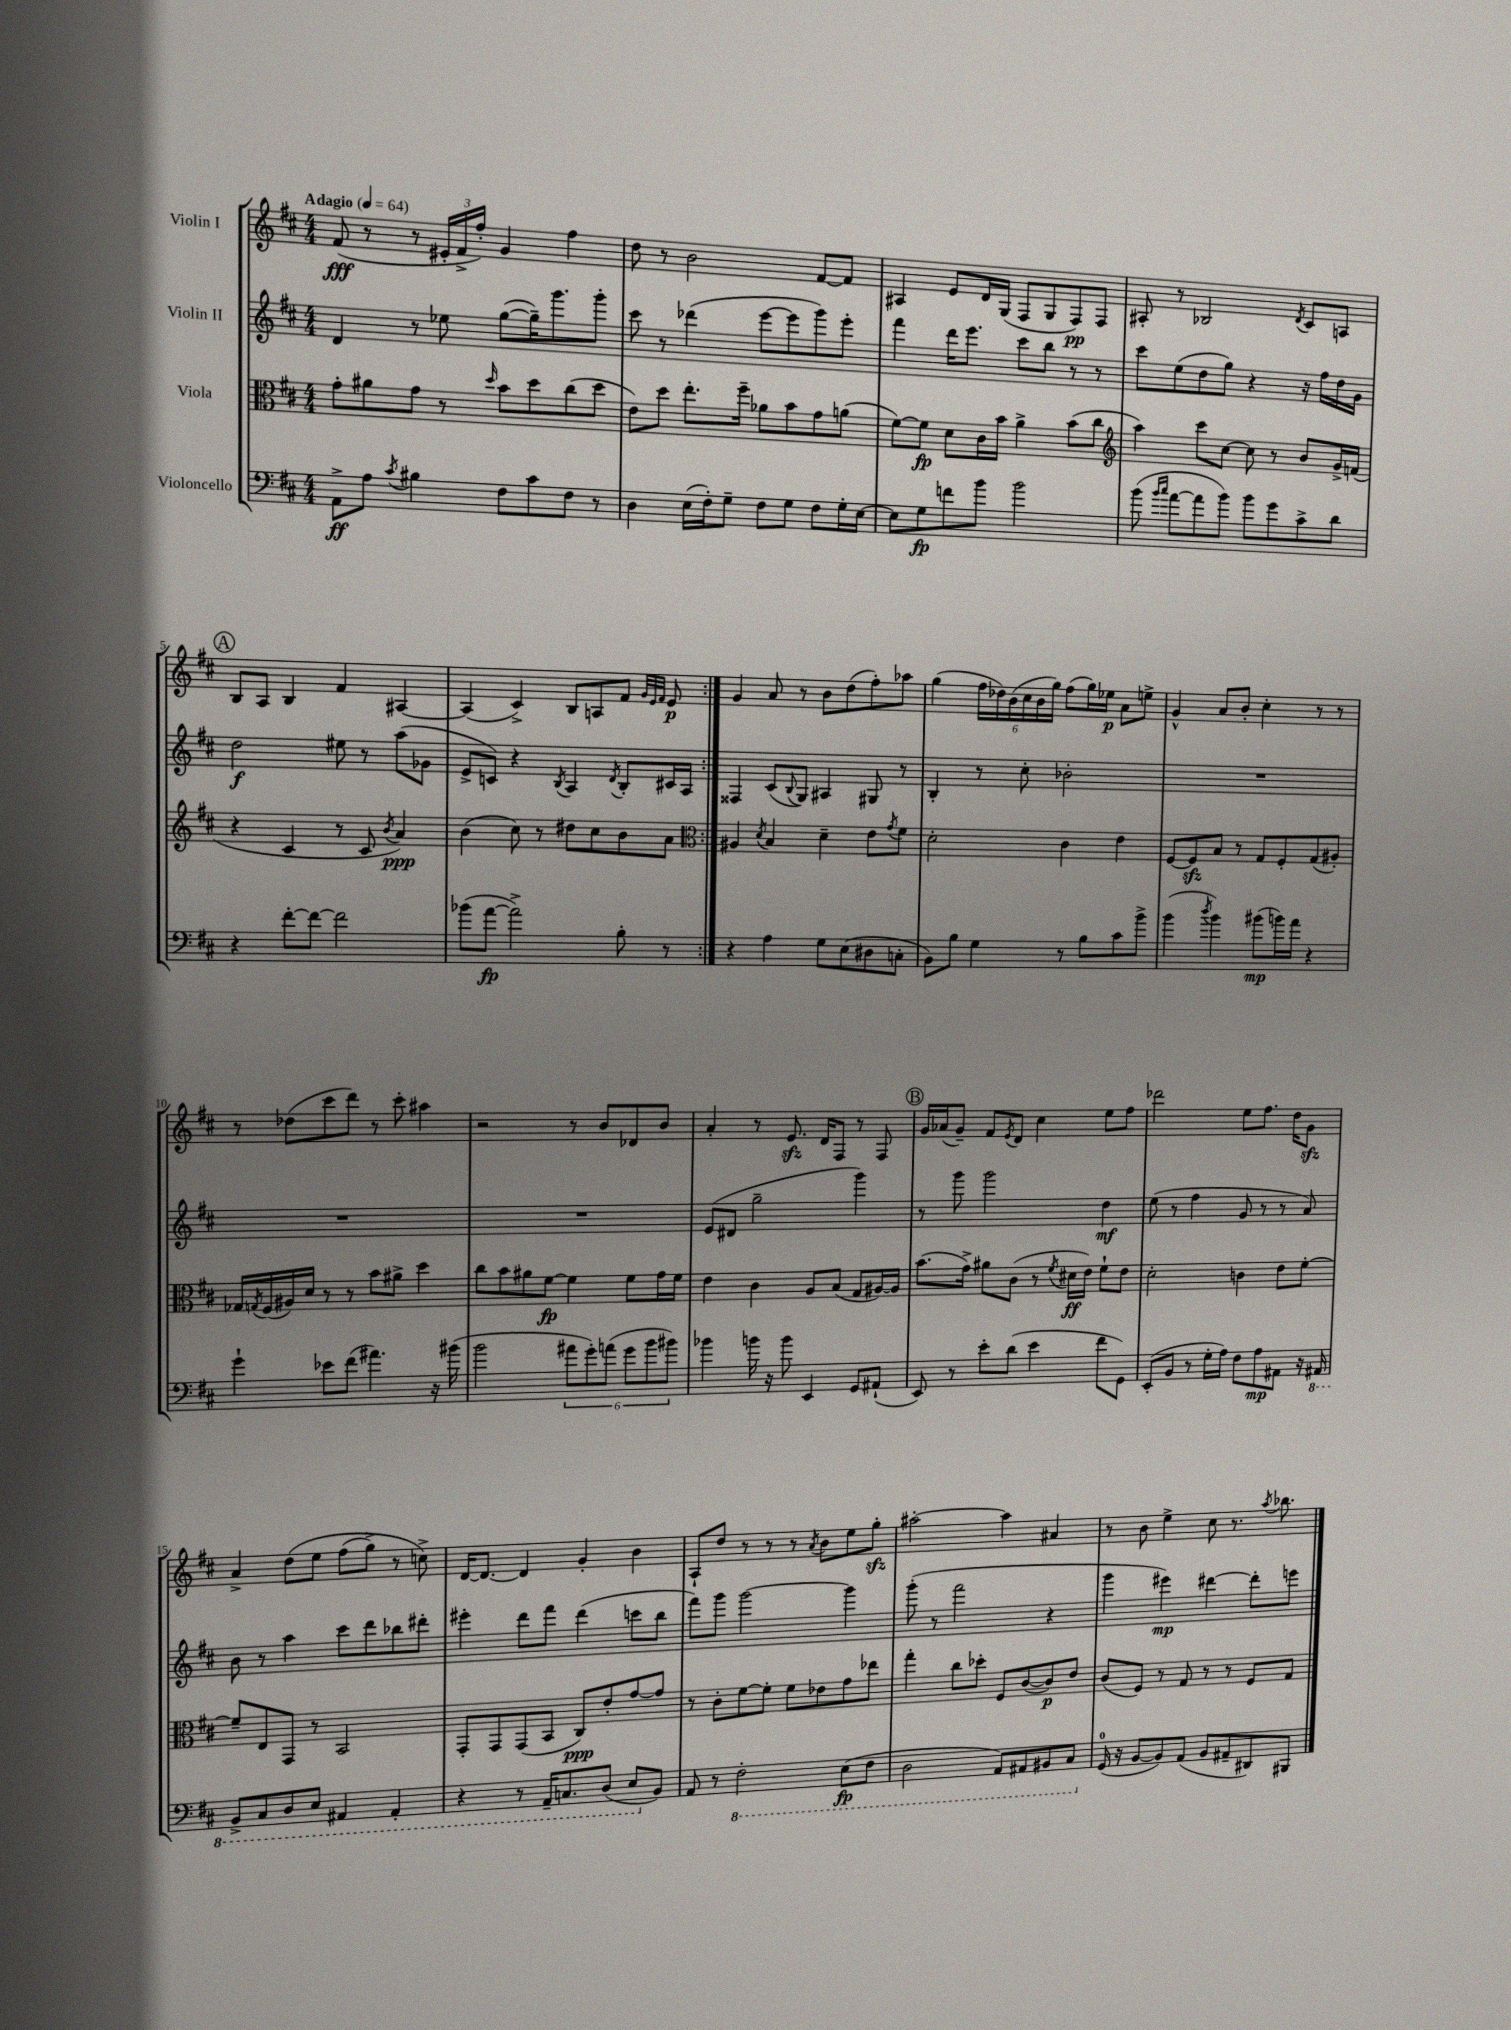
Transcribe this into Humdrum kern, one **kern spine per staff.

**kern	**dynam	**kern	**dynam	**kern	**dynam	**kern	**dynam
*part4	*part4	*part3	*part3	*part2	*part2	*part1	*part1
*staff4	*staff4	*staff3	*staff3	*staff2	*staff2	*staff1	*staff1
*I"Violoncello	*	*I"Viola	*	*I"Violin II	*	*I"Violin I	*
*clefF4	*	*clefC3	*	*clefG2	*	*clefG2	*
*k[f#c#]	*	*k[f#c#]	*	*k[f#c#]	*	*k[f#c#]	*
*M4/4	*	*M4/4	*	*M4/4	*	*M4/4	*
*MM64	*	*MM64	*	*MM64	*	*MM64	*
=1	=1	=1	=1	=1	=1	=1	=1
!	!	!	!	!	!	!LO:TX:a:B:t=Adagio	!
8AA^\L	ff	8g'\L	.	4d/	.	(8f#/	fff
8A\J	.	8a#X\	.	.	.	8r	.
8qc#/	.	.	.	.	.	.	.
4B#X\	.	8g\J	.	8r	.	8r	.
.	.	8r	.	8ee-X\	.	24e#X'/LL	.
.	.	.	.	.	.	24f#^/	.
.	.	.	.	.	.	24ff#'/JJ)	.
.	.	16qqdd/	.	.	.	.	.
8F#\L	.	8b\L	.	([8gg\L	.	4g/	.
8c#\	.	8dd\	.	16gg~\K])	.	.	.
.	.	.	.	8.ggg\	.	.	.
8F#\J	.	(8cc#\	.	.	.	4ff#\	.
8r	.	8dd\J	.	8ggg'\J	.	.	.
=2	=2	=2	=2	=2	=2	=2	=2
4D\	.	8e\L)	.	8ccc#\	.	8dd\	.
.	.	8dd\J	.	8r	.	8r	.
(16E\LL	.	8.ee'\L	.	(4ddd-X\	.	2b\	.
16F#'\J)	.	.	.	.	.	.	.
8G~\J	.	.	.	.	.	.	.
.	.	16ff#~\Jk	.	.	.	.	.
8F#\L	.	8a-X\L	.	[8eee\L	.	.	.
8G\J	.	8b\	.	8eee\]	.	.	.
8F#\L	.	8g\	.	8ggg\)	.	[8f#/L	.
16G'\L	.	(8an\J	.	8eee'\J	.	8f#/J]	.
[16E\JJ	.	.	.	.	.	.	.
=3	=3	=3	=3	=3	=3	=3	=3
8E\L]	.	[8f#\L)	.	4fff#\	.	4A#X/	.
8G\	fp	8f#\J]	fp	.	.	.	.
8fn\	.	8d\L	.	16ddd\KL	.	8e/L	.
.	.	.	.	8.eee\J	.	.	.
8b\J	.	16c#\L	.	.	.	16d/L	.
.	.	16b\JJ	.	.	.	(16G/JJ	.
2b\	.	4a^\	.	8ccc#\L	.	8F#/L	.
.	.	.	.	8bb\J	.	8G/	.
.	.	(8b\L	.	8r	.	8F#/)	pp
.	.	8cc#\J	.	8r	.	8F#/J	.
=4	=4	=4	=4	=4	=4	=4	=4
*	*	*clefG2	*	*	*	*	*
(8b\	.	4aa\)	.	8ccc#\L	.	8A#X'/	.
16qqb/LL	.	.	.	.	.	.	.
16qqcc#/JJ	.	.	.	.	.	.	.
[8a\L	.	.	.	(8ee\	.	8r	.
8a\]	.	8ccc#\L	.	8dd\	.	2B-X/	.
8b\J)	.	[8cc#\J	.	8gg\J)	.	.	.
8b\L	.	8cc#\]	.	4r	.	.	.
8g\	.	8r	.	.	.	.	.
.	.	.	.	.	.	8qd/	.
8c#^\	.	8b/L	.	16r	.	8c#/L	.
.	.	.	.	16ff#\LL	.	.	.
8d\J	.	16g^/L	.	16dd\	.	8An/J	.
.	.	(16fn/JJ	.	16g\JJ	.	.	.
!!LO:LB:g=z
!!LO:REH:place=s1:t=A
=5	=5	=5	=5	=5	=5	=5	=5
4r	.	4r	.	2dd\	f	8B/L	.
.	.	.	.	.	.	8A/J	.
[8f#'\L	.	4c#/	.	.	.	4B/	.
8f#\J_	.	.	.	.	.	.	.
2f#\]	.	8r	.	8ee#X\	.	4f#/	.
.	.	8c#/	.	8r	.	.	.
.	.	8qb/	.	.	.	.	.
.	.	4a/)	ppp	(8aa\L	.	[4A#X/	.
.	.	.	.	8g-X\J	.	.	.
=6	=6	=6	=6	=6	=6	=6	=6
(8b-X\L	.	(4b\	.	8e^/L	.	(4A#/]	.
[8a\J	fp	.	.	8cn/J)	.	.	.
2a^\])	.	8cc#\)	.	4r	.	4c#^/)	.
.	.	8r	.	.	.	.	.
.	.	.	.	8qB/	.	.	.
.	.	8dd#X\L	.	4A/	.	8B/L	.
.	.	8cc#\	.	.	.	8An/	.
.	.	.	.	8qd/	.	.	.
8B'\	.	8b\	.	8B'/L	.	8f#/J	.
.	.	.	.	.	.	32qqg/LLL	.
.	.	.	.	.	.	32qqe/	.
.	.	.	.	.	.	32qqf#/JJJ	.
8r	.	8a\J	.	16c#X/L	.	8e/	p
.	.	.	.	16A/JJ	.	.	.
=7:|!	=7:|!	=7:|!	=7:|!	=7:|!	=7:|!	=7:|!	=7:|!
*	*	*clefC3	*	*	*	*	*
4r	.	4A#X/	.	4F##X/	.	4g/	.
.	.	8qd/	.	.	.	.	.
4A\	.	4B/	.	(8c#/L	.	8a/	.
.	.	.	.	8qqB/	.	.	.
.	.	.	.	8G/J)	.	8r	.
8G\L	.	4d~\	.	4A#X/	.	8b\L	.
(8E\	.	.	.	.	.	(8dd\	.
8D#X\	.	8e\L	.	8G#X/	.	8ff#'\)	.
.	.	8qg/	.	.	.	.	.
8Cn'\J	.	8f#\J	.	8r	.	8aa-X\J	.
=8	=8	=8	=8	=8	=8	=8	=8
8BB\L)	.	2d'\	.	4B'/	.	(4gg\	.
8B\J	.	.	.	.	.	.	.
4G\	.	.	.	8r	.	24ff#\LL	.
.	.	.	.	.	.	24dd-X\)	.
.	.	.	.	.	.	(24b\	.
.	.	.	.	8cc#'\	.	24cc#\	.
.	.	.	.	.	.	24b\	.
.	.	.	.	.	.	24gg\JJ)	.
8r	.	4c#\	.	2b-X'\	.	(8ff#\L	.
8B\L	.	.	.	.	.	16gg\L)	.
.	.	.	.	.	.	16ee-X\JJ	p
8c#\	.	4e\	.	.	.	8a\L	.
8b^\J	.	.	.	.	.	8een^\J	.
=9	=9	=9	=9	=9	=9	=9	=9
(4b\	.	[8F#/L	.	1r	.	4g^^/	.
.	.	8F#zz/]	.	.	.	.	.
8qdd/	.	.	.	.	.	.	.
4b\)	.	8B/J	.	.	.	8a/L	.
.	.	8r	.	.	.	8b'/J	.
(8b#X\L	mp	8G/L	.	.	.	4cc#'\	.
16bn\L)	.	8F#'/	.	.	.	.	.
16a\JJ	.	.	.	.	.	.	.
4r	.	(8G/	.	.	.	8r	.
.	.	8A#X'/J)	.	.	.	8r	.
!!LO:LB:g=z
=10	=10	=10	=10	=10	=10	=10	=10
4g`\	.	16G-X/LL	.	1r	.	8r	.
.	.	8qGn/	.	.	.	.	.
.	.	(16F#/	.	.	.	.	.
.	.	16A#X/)	.	.	.	(8dd-X\L	.
.	.	16d/JJ	.	.	.	.	.
8e-X\L	.	8r	.	.	.	8ccc#\	.
(8f#\J	.	8r	.	.	.	8ddd\J)	.
4.a#X\)	.	8b\L	.	.	.	8r	.
.	.	8a#X^\J	.	.	.	8ccc#'\	.
.	.	4dd\	.	.	.	4aa#X\	.
16r	.	.	.	.	.	.	.
(16b#X\	.	.	.	.	.	.	.
=11	=11	=11	=11	=11	=11	=11	=11
2b\	.	8cc#\L	.	1r	.	2r	.
.	.	8b\	.	.	.	.	.
.	.	8a#X\	.	.	.	.	.
.	.	[8f#\J	fp	.	.	.	.
12a#X\L	.	4f#\]	.	.	.	8r	.
12g'\)	.	.	.	.	.	.	.
.	.	.	.	.	.	8b/L	.
(12an\J	.	.	.	.	.	.	.
12g\L	.	8f#\L	.	.	.	8d-X/	.
12b\	.	.	.	.	.	.	.
.	.	16g\L	.	.	.	8b/J	.
12b#X\J)	.	.	.	.	.	.	.
.	.	16f#\JJ	.	.	.	.	.
=12	=12	=12	=12	=12	=12	=12	=12
4b-X\	.	4e\	.	(8e/L	.	4a'/	.
.	.	.	.	8d#X/J	.	.	.
16bn\	.	4c#\	.	2gg~\	.	8r	.
16r	.	.	.	.	.	.	.
8b\	.	.	.	.	.	8.ezz/	.
4EE/	.	8A/L	.	.	.	.	.
.	.	.	.	.	.	16d/KL	.
.	.	(8B/J	.	.	.	8F#/J	.
8GG/L	.	8G/L	.	4ggg\)	.	8r	.
(8AA#X`/J	.	[16A#X/L)	.	.	.	8F#/	.
.	.	16A#/JJ]	.	.	.	.	.
!!LO:REH:place=s1:t=B
=13	=13	=13	=13	=13	=13	=13	=13
8EE/)	.	(8.b\L	.	8r	.	16g/LL	.
.	.	.	.	.	.	(16a-X/J	.
8r	.	.	.	8ggg\	.	8g~/J)	.
.	.	16g^\Jk)	.	.	.	.	.
8e'\L	.	8a#X\L	.	2ggg\	.	8f#/L	.
.	.	.	.	.	.	8qe/	.
(8d\J	.	(8c#\J	.	.	.	8d/J	.
4e\	.	8r	.	.	.	4cc#\	.
.	.	8qf#/	.	.	.	.	.
.	.	16d#X\LL	ff	.	.	.	.
.	.	16e\JJ)	.	.	.	.	.
8f#\L	.	8f#`\L	.	4dd\	mf	8ee\L	.
8GG\J)	.	8e\J	.	.	.	8ff#\J	.
=14	=14	=14	=14	=14	=14	=14	=14
(8EE'/L	.	2d'\	.	(8ee\	.	2ddd-X\	.
8BB/J	.	.	.	8r	.	.	.
8r	.	.	.	4ff#\	.	.	.
16G'\LL	.	.	.	.	.	.	.
16A\JJ)	.	.	.	.	.	.	.
8F#\L	.	4cn\	.	8g/	.	8ee\L	.
8A\	mp	.	.	8r	.	8.ff#\J	.
8AA#X\J	.	8e\L	.	8r	.	.	.
.	.	.	.	.	.	16dd\KL	.
16r	.	[8f#'\J	.	8a/)	.	8gzz\J	.
*8ba	*	*	*	*	*	*	*
16AAA#X/	.	.	.	.	.	.	.
!!LO:LB:g=z
=15	=15	=15	=15	=15	=15	=15	=15
8BBB^/L	.	8f#~/L]	.	8b\	.	4a^/	.
8CC#/	.	8E/	.	8r	.	.	.
8DD/	.	8GG/J	.	4aa\	.	(8dd\L	.
8EE/J	.	8r	.	.	.	8ee\J	.
4AAA#X/	.	2BB/	.	8ccc#\L	.	(8ff#\L	.
.	.	.	.	8ddd\	.	8gg^\J)	.
4AAA#'/	.	.	.	8bb-X\	.	8r	.
.	.	.	.	8ddd#X'\J	.	8ccn^\)	.
=16	=16	=16	=16	=16	=16	=16	=16
4r	.	8GG'/L	.	4eee#X'\	.	[16d/KL	.
.	.	.	.	.	.	8.d/J_	.
.	.	8GG/	.	.	.	.	.
8r	.	(8GG/	.	8ddd\L	.	4d/]	.
16AAA~/KL	.	8BB/J	.	8fff#\J	.	.	.
8.CCn/	.	.	.	.	.	.	.
.	.	8C#/L)	ppp	(4ddd\	.	4g'/	.
(8DD/J	.	8e'/	.	.	.	.	.
8EE/L	.	[8g/	.	8cccn\L	.	4b\	.
*X8ba	*	*	*	*	*	*	*
8BB/J)	.	8g/J]	.	8bb\J	.	.	.
=17	=17	=17	=17	=17	=17	=17	=17
8AA/	.	8r	.	8fff#\L)	.	8A`/L	.
8r	.	8c#'\L	.	8ggg\J	.	8dd/J	.
*8ba	*	*	*	*	*	*	*
2FF#'\	.	[8f#\	.	[2ggg\	.	8r	.
.	.	8f#'\J]	.	.	.	8r	.
.	.	8f#\L	.	.	.	8r	.
.	.	.	.	.	.	8qa/	.
.	.	8e-X\	.	.	.	8b\L	.
(8EE\L	fp	8g\	.	4ggg\]	.	8ee\	.
8FF#\J	.	8ee-X\J	.	.	.	8ggzz'\J	.
=18	=18	=18	=18	=18	=18	=18	=18
2DD\	.	4gg'\	.	(8ggg'\	.	[2aa#X'\	.
.	.	.	.	8r	.	.	.
.	.	8cc#\L	.	2fff#\	.	.	.
.	.	8dd-X'\J	.	.	.	.	.
8AAA/L)	.	8F#/L	.	.	.	4aa#\]	.
8AAA#X/	.	([8c#/	.	.	.	.	.
8BBB#X/	.	8c#/])	p	4r	.	4a#X/	.
8CC#/J	.	8e/J	.	.	.	.	.
=19	=19	=19	=19	=19	=19	=19	=19
*X8ba	*	*	*	*	*	*	*
(16GG/	.	(8c#/L	.	4ggg\	.	8r	.
16r	.	.	.	.	.	.	.
[8BB/L	.	8F#/J)	.	.	.	8b\	.
8BB/])	.	8r	.	4eee#X\)	mp	4ee^\	.
(8AA/J	.	8G/	.	.	.	.	.
8BB/L	.	8r	.	[4ddd#X\	.	8cc#\	.
8AA#X~/	.	8r	.	.	.	8.r	.
8DD#X/)	.	8F#/L	.	8ddd#'\L]	.	.	.
.	.	.	.	.	.	8qaa/	.
.	.	.	.	.	.	8.bb-X\	.
8BBB#X/J	.	8G/J	.	8eeen\J	.	.	.
==	==	==	==	==	==	==	==
*-	*-	*-	*-	*-	*-	*-	*-
